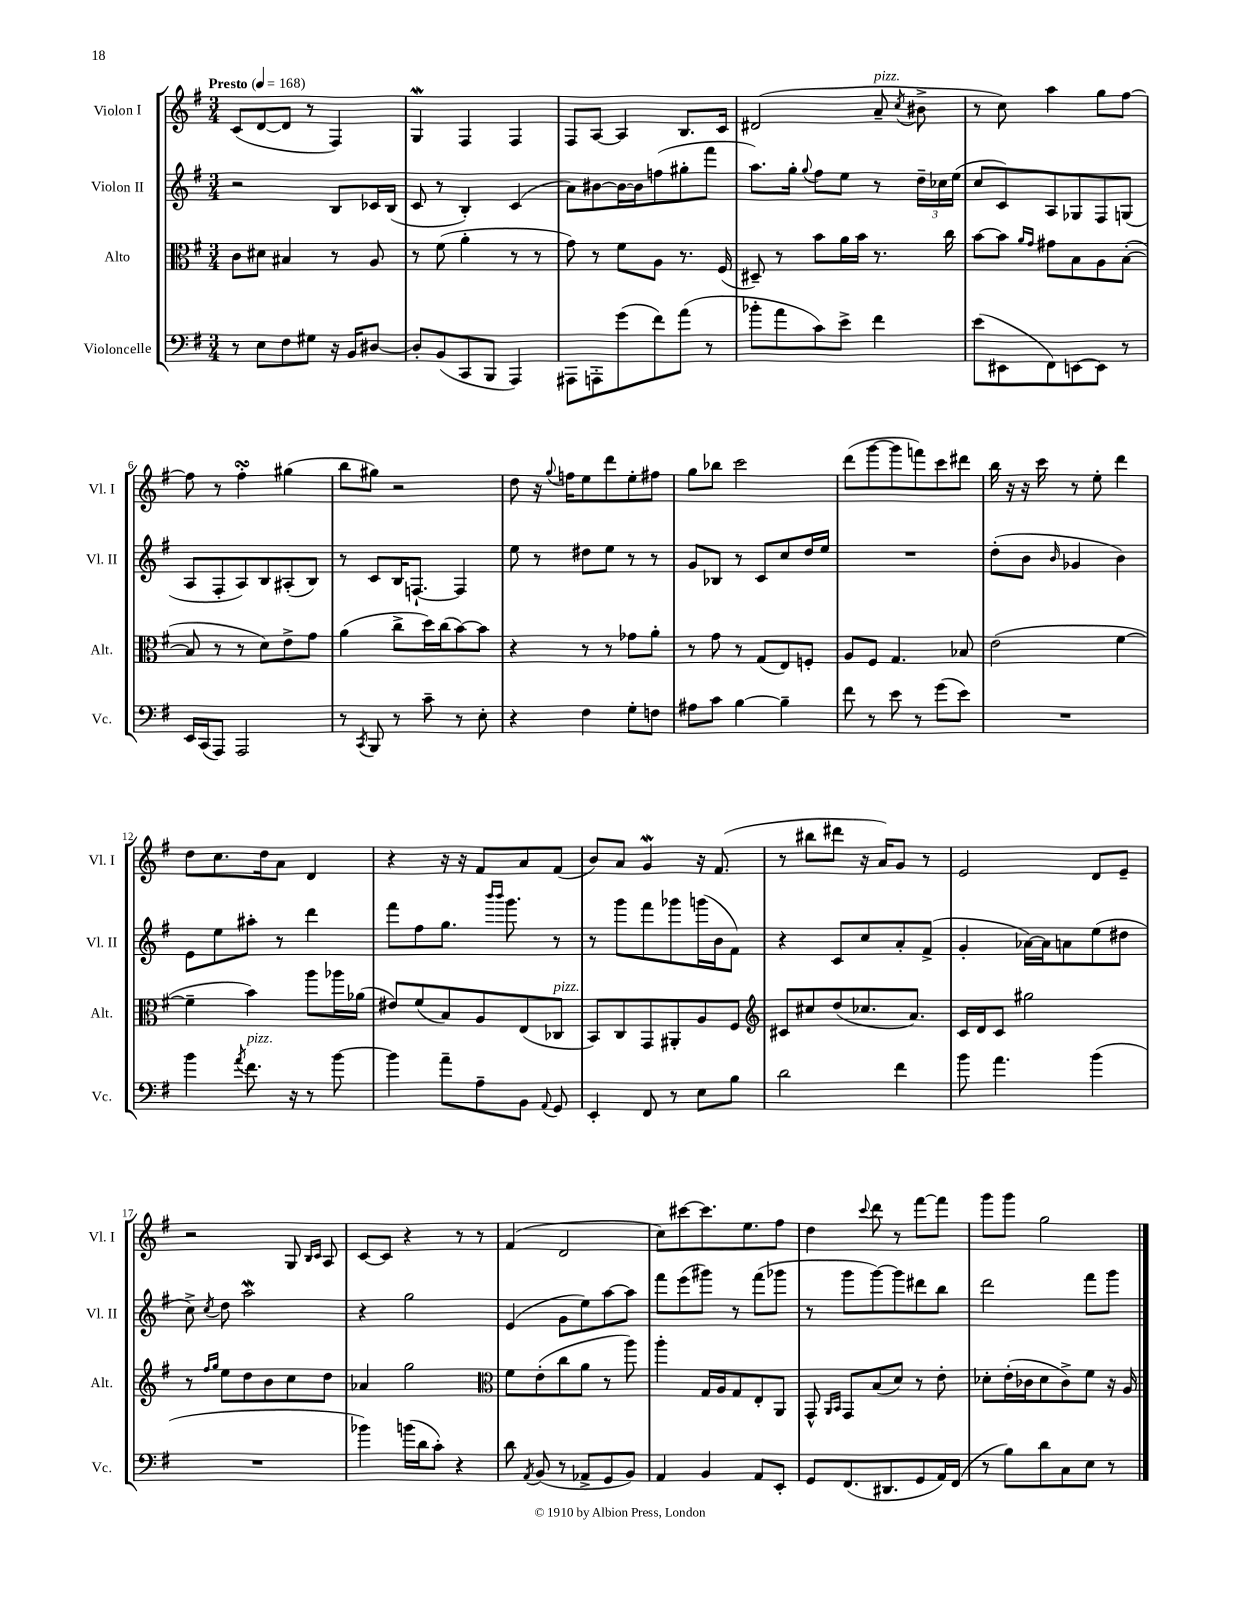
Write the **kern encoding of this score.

**kern	**kern	**kern	**kern
*part4	*part3	*part2	*part1
*staff4	*staff3	*staff2	*staff1
*I"Violoncelle	*I"Alto	*I"Violon II	*I"Violon I
*I'Vc.	*I'Alt.	*I'Vl. II	*I'Vl. I
*clefF4	*clefC3	*clefG2	*clefG2
*k[f#]	*k[f#]	*k[f#]	*k[f#]
*M3/4	*M3/4	*M3/4	*M3/4
*MM168	*MM168	*MM168	*MM168
=1	=1	=1	=1
!	!	!	!LO:TX:a:B:t=Presto
8r	8c\L	2r	(8c/L
8E\L	8d#X\J	.	[8d/
8F#\	4B#X/	.	8d/J]
8G#X\J	.	.	8r
16r	8r	8B/L	4F#/)
16BB/KL	.	.	.
[8D#X/J	8A/	16c-X/L	.
.	.	(16B/JJ	.
=2	=2	=2	=2
8D#'/L]	8r	8c/	4Gw/
(8BB/	(8f#\	8r	.
8CC/	4a'\	4B'/)	4F#/
8BBB/J	.	.	.
4AAA/)	8r	(4c/	4F#/
.	8r	.	.
=3	=3	=3	=3
8AAA#X\L	8g\)	8a\L)	8F#/L
8AAAn'\	8r	[8b#X\	[8A/J
(8g\	8f#\L	16b#\L_	4A/]
.	.	16b#\J]	.
8f#\)	8A\J	(8ffn\	.
(8a\J	8.r	8gg#X'\	8.B/L
8r	.	8fff#\J	.
.	(16F#/	.	16c/Jk
=4	=4	=4	=4
8b-X'\L	8D#X~/)	8.aa\L)	(2d#X/
8a\	8r	.	.
.	.	16gg'\Jk	.
.	.	8qqgg/	.
8c\)	8b\L	8ff#\L	.
8e^\J	16a\L	8ee\J	.
.	16b\JJ	.	.
!	!	!	!LO:TX:a:i:t=pizz.
4f#\	8.r	8r	8a~/
.	.	.	8qcc/
.	.	24dd~\LL	8b#X^\
.	.	24cc-X\	.
.	16cc\	.	.
.	.	(24ee\JJ	.
=5	=5	=5	=5
(8e\L	[8b\L	8cc/L	8r
8EE#X\	8b\J]	8c/)	8cc\)
.	16qqa/LL	.	.
.	16qqg/JJ	.	.
8FF#\)	8g#X\L	8A/	4aa\
[8EEn\	8B\	8G-X/	.
8EE\J]	8A\	8F#/	8gg\L
8r	([8B'\J	(8Gn/J	[8ff#\J
!!LO:LB:g=z
=6	=6	=6	=6
16EE/LL	8B/]	8A/L	8ff#\]
(16CC/J	.	.	.
8AAA/J)	8r	8F#'/	8r
2AAA/	8r	8A/)	4ff#sSsS'\
.	8d\L)	8B/	.
.	8e^\	(8A#X'/	(4gg#X\
.	8g\J	8B/J)	.
=7	=7	=7	=7
8r	(4a\	8r	8bb\L
8qCC/	.	.	.
8BBB/	.	8c/L	8gg#X\J)
8r	8cc^\L	16B/K	2r
.	.	[8.Fn`/J	.
8c~\	16dd\L)	.	.
.	(16cc\J	.	.
8r	[8b\)	4F/]	.
8E'\	8b\J]	.	.
=8	=8	=8	=8
4r	4r	8ee\	8dd\
.	.	8r	16r
.	.	.	8qqgg/
.	.	.	16ffn\KL
4F#\	8r	8dd#X\L	8ee\
.	8r	8ee\J	8ddd\
8G'\L	8g-X\L	8r	8ee'\
8Fn\J	8a'\J	8r	8ff#X\J
=9	=9	=9	=9
8A#X\L	8r	8g/L	8gg\L
8c\J	8g\	8B-X/J	8bb-X\J
[4B\	8r	8r	2ccc\
.	(8G/L	8c/L	.
4B~\]	8E/)	8cc/	.
.	8Fn'/J	16dd/L	.
.	.	16ee/JJ	.
=10	=10	=10	=10
8f#\	8A/L	2.r	(8ddd\L
8r	8F#/J	.	[8ggg\
8e\	4.G/	.	8ggg\]
8r	.	.	8fffn\)
(8g\L	.	.	8ccc\
8e\J)	8B-X/	.	8ddd#X\J
=11	=11	=11	=11
2.r	(2e\	(8dd'\L	16bb\
.	.	.	16r
.	.	8b\J	16r
.	.	.	16ccc\
.	.	16qqb/	.
.	.	4g-X/	8r
.	.	.	8ee'\
.	[4f#\	4b\)	4ddd\
!!LO:LB:g=z
=12	=12	=12	=12
4b\	4f#~\]	8e\L	8dd\L
.	.	8ee\	8.cc\
8qa/	.	.	.
!LO:TX:a:i:t=pizz.	!	!	!
8.f#\	4b\)	8aa#X'\J	.
.	.	.	16dd\k
.	.	8r	8a\J
16r	.	.	.
8r	8aa\L	4ddd\	4d/
[8b\	16aa-X\L	.	.
.	(16a-X\JJ	.	.
=13	=13	=13	=13
4b\]	8e#X/L)	8fff#\L	4r
.	(8f#/	8ff#\	.
8a~\L	8B/)	8.gg\J	16r
.	.	.	16r
8A~\	8A/	.	8f#/L
.	.	16qqbbb/LL	.
.	.	16qqbbb/JJ	.
.	.	8.ggg\	.
8BB\J	(8E/	.	8a/
8qqAA/	.	.	.
!	!LO:TX:a:i:t=pizz.	!	!
8GG/	8C-X/J	8r	(8f#/J
=14	=14	=14	=14
4EE'/	8BB/L)	8r	8b/L)
.	8C/	8ggg\L	8a/J
8FF#/	8GG/	8fff#\	4gw/
8r	8AA#X'/	8ggg-X\	.
8E\L	8A/	(16gggn\L	16r
.	.	16b\J	(8.f#/
8B\J	8F#/J	8f#\J)	.
=15	=15	=15	=15
*	*clefG2	*	*
2d\	8c#X/L	4r	8r
.	8cc#X/	.	8bb#X\L
.	(8dd/	8c/L	8ddd#X\J
.	8.cc-X/	8cc/	16r
.	.	.	16a/KL)
4f#\	.	8a'/	8g/J
.	8.a/J)	.	.
.	.	(8f#^/J	8r
=16	=16	=16	=16
8b\	16c/LL	4g'/	2e/
.	16d/J	.	.
4.a\	8c/J	.	.
.	2gg#X\	[16a-X\LL)	.
.	.	16a-\J]	.
.	.	8an\	.
(4b\	.	(8ee\	8d/L
.	.	8dd#X\J	8e~/J
!!LO:LB:g=z
=17	=17	=17	=17
2.r	8r	8cc^\)	2r
.	16qqff#/LL	.	.
.	16qqgg/JJ	8qcc/	.
.	8ee\L	8dd\	.
.	8dd\	2aaW\	.
.	8b\	.	.
.	8cc\	.	8G/
.	.	.	16qqB/LL
.	.	.	16qqc/JJ
.	8dd\J	.	8A/
=18	=18	=18	=18
4b-X\)	4a-X/	4r	[8c/L
.	.	.	8c/J]
(16bn\LL	2gg\	2gg\	4r
16d\J	.	.	.
8c'\J)	.	.	.
4r	.	.	8r
.	.	.	8r
=19	=19	=19	=19
*	*clefC3	*	*
8d\	8f#\L	(4e/	(4f#/
8qAA/	.	.	.
(8BB/	(8e'\	.	.
8r	8cc\	8g\L	2d/
8AA-X^/L	8a\J	8ee\)	.
8GG/	8r	[8aa\	.
8BB/J)	8aa\)	8aa\J]	.
=20	=20	=20	=20
4AA/	4aa'\	8fff#\L	8cc\L)
.	.	(8eee\	[8ccc#X\
4BB/	16G/LL	8ggg#X\J)	8.ccc#\]
.	16A/J	.	.
.	8G/	8r	.
.	.	.	8.ee\
8AA/L	8E'/	(8fff#\L	.
8EE'/J	8AA/J	8ggg-X\J	8ff#\J
=21	=21	=21	=21
8GG/L	8GG^^/	8r	4dd\
.	16qqAA/LL	.	.
.	16qqBB/JJ	.	.
(8.FF#/	8GG/L	8ggg\L	.
.	.	.	8qqccc/
.	(8B/	[8ggg\)	8ddd\
8.DD#X/	.	.	.
.	8d/J)	8ggg\]	8r
8GG/	8r	8ddd#X\	[8fff#\L
16AA/L)	8e'\	8bb\J	8fff#\J]
(16FF#/JJ	.	.	.
=22	=22	=22	=22
8r	8d-X'\L	2ddd\	8ggg\L
8B\L)	(16e'\L	.	8ggg\J
.	16c-X\J	.	.
8d\	8d-\	.	2gg\
8C\	8c-^\)	.	.
8E\J	8f#\J	8fff#\L	.
8r	16r	8ggg\J	.
.	16A/	.	.
==	==	==	==
*-	*-	*-	*-
